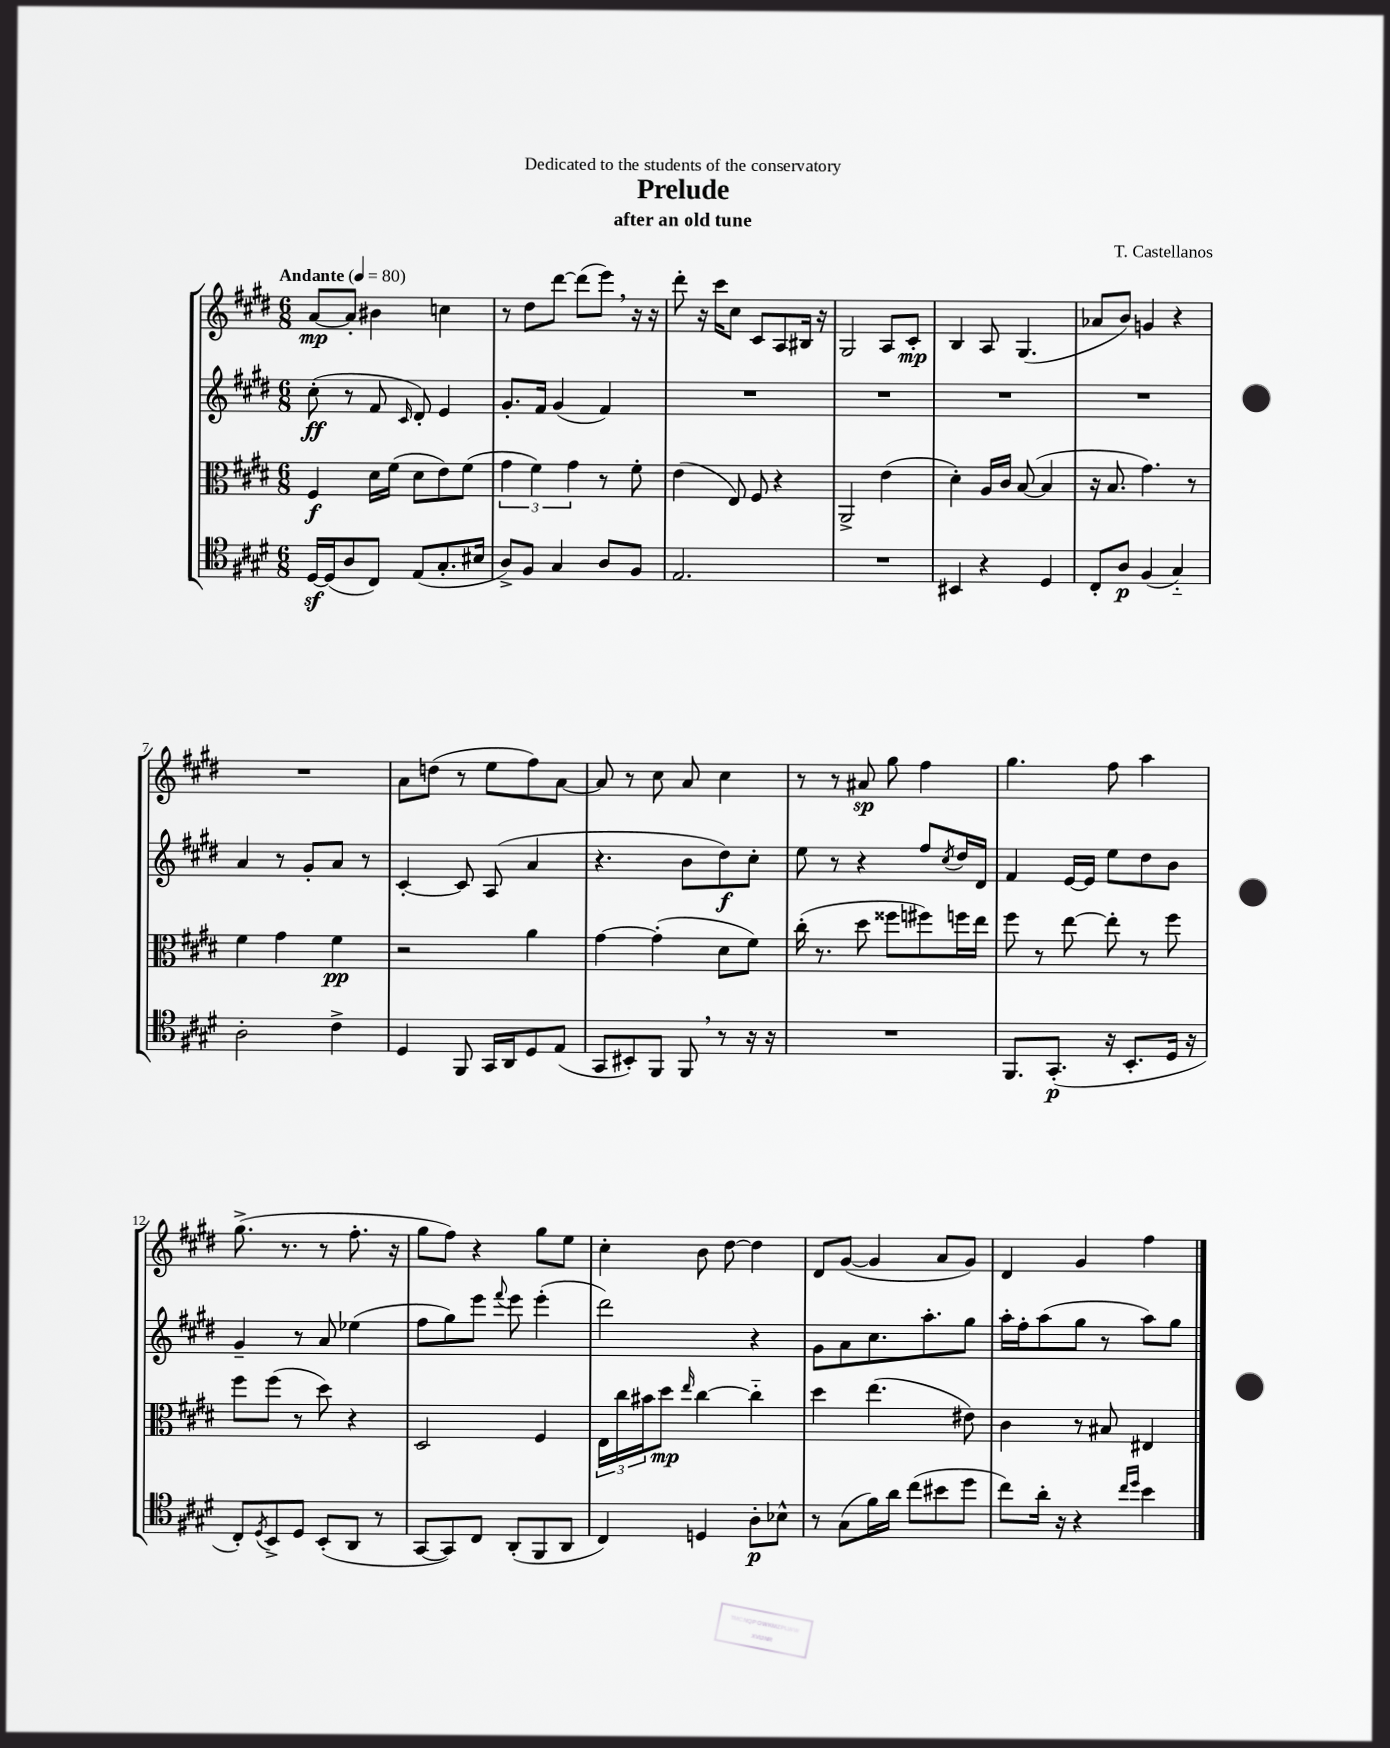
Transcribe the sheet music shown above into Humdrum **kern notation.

**kern	**dynam	**kern	**dynam	**kern	**dynam	**kern	**dynam
*part4	*part4	*part3	*part3	*part2	*part2	*part1	*part1
*staff4	*staff4	*staff3	*staff3	*staff2	*staff2	*staff1	*staff1
*clefC4	*	*clefC3	*	*clefG2	*	*clefG2	*
*k[f#c#g#d#]	*	*k[f#c#g#d#]	*	*k[f#c#g#d#]	*	*k[f#c#g#d#]	*
*M6/8	*	*M6/8	*	*M6/8	*	*M6/8	*
*MM80	*	*MM80	*	*MM80	*	*MM80	*
=1	=1	=1	=1	=1	=1	=1	=1
!	!	!	!	!	!	!LO:TX:a:B:t=Andante	!
[16D#z/LL	.	4F#/	f	(8cc#'\	ff	[8a/L	mp
(16D#/J]	.	.	.	.	.	.	.
8A/	.	.	.	8r	.	8a'/J]	.
8C#/J)	.	16d#\LL	.	8f#/	.	4b#X\	.
.	.	(16f#\JJ	.	.	.	.	.
.	.	.	.	16qqc#/	.	.	.
(8E/L	.	8d#\L	.	8d#'/)	.	.	.
8.G#'/	.	8e\)	.	4e/	.	4ccn\	.
.	.	(8f#\J	.	.	.	.	.
16B#X/Jk	.	.	.	.	.	.	.
=2	=2	=2	=2	=2	=2	=2	=2
8A^/L)	.	6g#\	.	8.g#'/L	.	8r	.
8F#/J	.	.	.	.	.	8dd#\L	.
.	.	6f#\)	.	.	.	.	.
.	.	.	.	16f#/Jk	.	.	.
4G#/	.	.	.	(4g#/	.	[8ddd#\J	.
.	.	6g#\	.	.	.	.	.
.	.	.	.	.	.	(8ddd#\L]	.
8A/L	.	8r	.	4f#/)	.	8eee,\J)	.
8F#/J	.	8f#'\	.	.	.	16r	.
.	.	.	.	.	.	16r	.
=3	=3	=3	=3	=3	=3	=3	=3
2.E/	.	(4e\	.	2.r	.	8ddd#'\	.
.	.	.	.	.	.	16r	.
.	.	.	.	.	.	16ccc#\KL	.
.	.	8E/)	.	.	.	8cc#\J	.
.	.	8F#/	.	.	.	8c#/L	.
.	.	4r	.	.	.	8A/	.
.	.	.	.	.	.	16B#X/Jk	.
.	.	.	.	.	.	16r	.
=4	=4	=4	=4	=4	=4	=4	=4
2.r	.	2AA^/	.	2.r	.	2G#/	.
.	.	(4e\	.	.	.	8A/L	.
.	.	.	.	.	.	8c#'/J	mp
=5	=5	=5	=5	=5	=5	=5	=5
4BB#X/	.	4d#'\)	.	2.r	.	4B/	.
4r	.	16A/LL	.	.	.	8A/	.
.	.	16c#/JJ	.	.	.	.	.
.	.	([8B/	.	.	.	(4.G#/	.
4D#/	.	4B/]	.	.	.	.	.
=6	=6	=6	=6	=6	=6	=6	=6
8C#'/L	.	16r	.	2.r	.	8a-X/L	.
.	.	8.B/	.	.	.	.	.
8A/J	p	.	.	.	.	8b/J)	.
(4F#/	.	4.g#\)	.	.	.	4gn/	.
4G#/)	.	.	.	.	.	4r	.
.	.	8r	.	.	.	.	.
!!LO:LB:g=z
=7	=7	=7	=7	=7	=7	=7	=7
2A'\	.	4f#\	.	4a/	.	2.r	.
.	.	4g#\	.	8r	.	.	.
.	.	.	.	8g#'/L	.	.	.
4c#^\	.	4f#\	pp	8a/J	.	.	.
.	.	.	.	8r	.	.	.
=8	=8	=8	=8	=8	=8	=8	=8
4D#/	.	2r	.	[4c#'/	.	8a\L	.
.	.	.	.	.	.	(8ddn\J	.
8FF#/	.	.	.	8c#/]	.	8r	.
16GG#/LL	.	.	.	(8A/	.	8ee\L	.
16AA/J	.	.	.	.	.	.	.
8D#/	.	4a\	.	4a/	.	8ff#\)	.
(8E/J	.	.	.	.	.	[8a\J	.
=9	=9	=9	=9	=9	=9	=9	=9
8GG#/L	.	[4g#\	.	4.r	.	8a/]	.
8BB#X'/)	.	.	.	.	.	8r	.
8FF#/J	.	(4g#'\]	.	.	.	8cc#\	.
8FF#,/	.	.	.	8b\L	.	8a/	.
8r	.	8d#\L	.	8dd#\)	f	4cc#\	.
16r	.	8f#\J)	.	8cc#'\J	.	.	.
16r	.	.	.	.	.	.	.
=10	=10	=10	=10	=10	=10	=10	=10
2.r	.	(16cc#'\	.	8ee\	.	8r	.
.	.	8.r	.	.	.	.	.
.	.	.	.	8r	.	8r	.
.	.	8dd#\	.	4r	.	8a#X/	sp
.	.	8ff##X\L	.	.	.	8gg#\	.
.	.	8ff#X\)	.	8ff#/L	.	4ff#\	.
.	.	.	.	8qcc#/	.	.	.
.	.	16ffn\L	.	16dd#/L	.	.	.
.	.	16ee\JJ	.	16d#/JJ	.	.	.
=11	=11	=11	=11	=11	=11	=11	=11
8.FF#/L	.	8ff#\	.	4f#/	.	4.gg#\	.
.	.	8r	.	.	.	.	.
(8.GG#'/J	p	.	.	.	.	.	.
.	.	[8ee\	.	[16e/LL	.	.	.
.	.	.	.	16e/JJ]	.	.	.
16r	.	8ee'\]	.	8ee\L	.	8ff#\	.
8.BB'/L	.	.	.	.	.	.	.
.	.	8r	.	8dd#\	.	4aa\	.
16D#/Jk	.	8ff#\	.	8b\J	.	.	.
16r	.	.	.	.	.	.	.
!!LO:LB:g=z
=12	=12	=12	=12	=12	=12	=12	=12
8C#'/L)	.	8ff#\L	.	4g#~/	.	(8.gg#^\	.
8qD#/	.	.	.	.	.	.	.
8BB^/	.	(8ff#\J	.	.	.	.	.
.	.	.	.	.	.	8.r	.
8D#/J	.	8r	.	8r	.	.	.
(8BB'/L	.	8dd#\)	.	8a/	.	8r	.
8AA/J	.	4r	.	(4ee-X\	.	8.ff#'\	.
8r	.	.	.	.	.	.	.
.	.	.	.	.	.	16r	.
=13	=13	=13	=13	=13	=13	=13	=13
[8GG#/L	.	2D#/	.	8ff#\L	.	8gg#\L	.
8GG#/])	.	.	.	8gg#\)	.	8ff#\J)	.
8C#/J	.	.	.	8eee\J	.	4r	.
.	.	.	.	8qqfff#/	.	.	.
(8AA'/L	.	.	.	8eee\	.	.	.
8FF#/	.	4F#/	.	(4eee'\	.	8gg#\L	.
8AA/J	.	.	.	.	.	8ee\J	.
=14	=14	=14	=14	=14	=14	=14	=14
4C#/)	.	24E\LL	.	2ddd#\)	.	4cc#'\	.
.	.	24cc#\	.	.	.	.	.
.	.	24b#X\J	.	.	.	.	.
.	.	8dd#\J	mp	.	.	.	.
.	.	16qqee/	.	.	.	.	.
4Dn/	.	[4cc#\	.	.	.	8b\	.
.	.	.	.	.	.	[8dd#\	.
8A'\L	p	4cc#\]	.	4r	.	4dd#\]	.
8B-X^^\J	.	.	.	.	.	.	.
=15	=15	=15	=15	=15	=15	=15	=15
8r	.	4dd#\	.	8g#\L	.	8d#/L	.
(8G#\L	.	.	.	8a\	.	([8g#/J	.
16f#\L)	.	(4.ee\	.	8.cc#\	.	4g#/]	.
16a\JJ	.	.	.	.	.	.	.
(8cc#\L	.	.	.	.	.	.	.
.	.	.	.	8.aa'\	.	.	.
8b#X\	.	.	.	.	.	8a/L	.
8dd#\J	.	8e#X\)	.	8gg#\J	.	8g#/J)	.
=16	=16	=16	=16	=16	=16	=16	=16
8cc#\L)	.	4c#\	.	16aa'\LL	.	4d#/	.
.	.	.	.	16ff#'\J	.	.	.
16a'\Jk	.	.	.	(8aa\	.	.	.
16r	.	.	.	.	.	.	.
4r	.	8r	.	8gg#\J	.	4g#/	.
.	.	8B#X/	.	8r	.	.	.
16qqcc#/LL	.	.	.	.	.	.	.
16qqdd#/JJ	.	.	.	.	.	.	.
4b\	.	4E#X/	.	8aa\L)	.	4ff#\	.
.	.	.	.	8gg#\J	.	.	.
==	==	==	==	==	==	==	==
*-	*-	*-	*-	*-	*-	*-	*-
